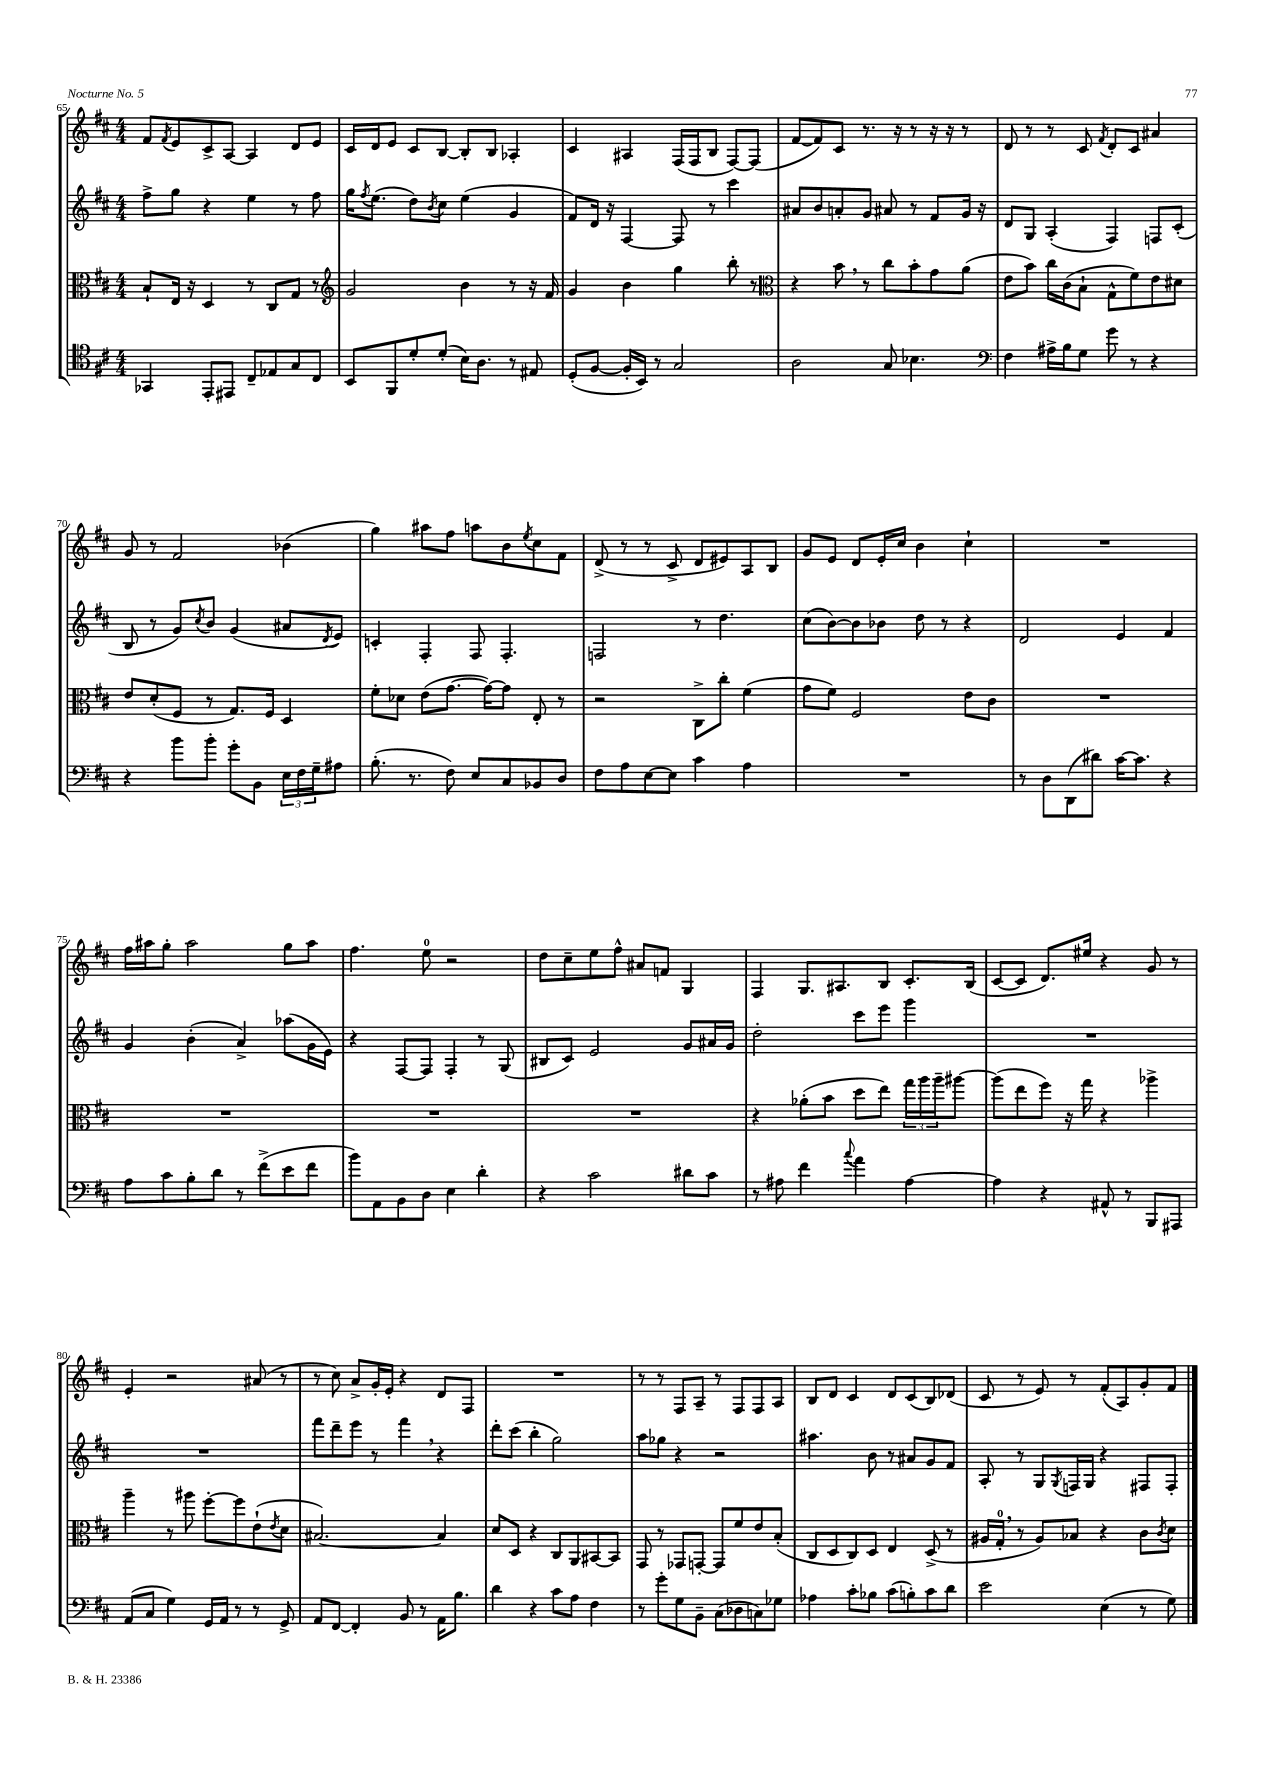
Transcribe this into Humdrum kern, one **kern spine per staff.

**kern	**kern	**kern	**kern
*staff4	*staff3	*staff2	*staff1
*clefC4	*clefC3	*clefG2	*clefG2
*k[f#c#]	*k[f#c#]	*k[f#c#]	*k[f#c#]
*M4/4	*M4/4	*M4/4	*M4/4
4GG-/	8B`/L	8ff#^\L	8f#/L
.	.	.	8qf#/
.	16E/Jk	8gg\J	8e/
.	16r	.	.
8EE'/L	4D/	4r	8c#^/
8EE#/J	.	.	[8A/J
8C#~/L	8r	4ee\	4A/]
8E-/	8C#/L	.	.
8G/	8G/J	8r	8d/L
8C#/J	8r	8ff#\	8e/J
=	=	=	=
*	*clefG2	*	*
8BB/L	2g/	16gg\LK	16c#/LL
.	.	8qff#/	.
.	.	(8.ee\J	16d/J
8FF#/	.	.	8e/J
8d'/	.	8dd\L)	8c#/L
.	.	8qb/	.
(8d'/J	.	8cc#\J	[8B/J
16B\LK)	4b\	(4ee\	8B'/]L
8.A\J	.	.	.
.	.	.	8B/J
8r	8r	4g/	4A-'/
8E#/	16r	.	.
.	16f#/	.	.
=	=	=	=
(8D'/L	4g/	8f#/L)	4c#/
[8F#/J	.	16d/Jk	.
.	.	16r	.
16F#'/]LL	4b\	[4F#/	4A#/
16BB/JJ)	.	.	.
8r	.	.	.
2G/	4gg\	8F#/]	(16F#/LL
.	.	.	16F#/J
.	.	8r	8B/J
.	8bb'\	4ccc#\	[8F#/L)
.	8r	.	(8F#/]J
=	=	=	=
*	*clefC3	*	*
2A\	4r	8a#/L	[8f#/L
.	.	8b/	8f#/])
.	8b\	8a'/	8c#/J
.	8r	8g/J	8.r
8G/	8cc#\L	8a#/	.
.	.	.	16r
4.B-\	8b'\	8r	8r
.	8g\	8f#/L	16r
.	.	.	16r
.	(8a\J	16g/Jk	8r
.	.	16r	.
=	=	=	=
*clefF4	*	*	*
4F#\	8e\L	8d/L	8d/
.	8b\J)	8G/J	8r
16A#^\LL	16cc#\LL	(4A'/	8r
16B\J	(16c#\J	.	.
8G\J	8B`\J	.	8c#/
.	.	.	8qf#/
8g\	8G^^\L	4F#/)	8d'/L
8r	8f#\)	.	8c#/J
4r	8e\	8F/L	4a#/
.	8d#\J	(8c#'/J	.
=	=	=	=
4r	8e/L	8B/	8g/
.	(8d'/	8r	8r
8b\L	8F#/J	8g/L)	2f#/
.	.	8qcc#/	.
8b'\J	8r	8b/J	.
8g'\L	8.G/L)	(4g/	.
8BB\J	.	.	.
.	16F#/Jk	.	.
24E\LL	4D/	8a#/L	(4b-\
24F#\	.	.	.
24G~\J	.	.	.
.	.	8qd/	.
8A#\J	.	8e/J)	.
=	=	=	=
(8.B'\	8f#'\L	4c'/	4gg\)
.	8d-\J	.	.
8.r	.	.	.
.	(8e\L	4F#'/	8aa#\L
8F#\)	[8.g\J	.	8ff#\J
8E/L	.	8F#/	8aa\L
.	16g\_LK)	.	.
8C#/	8g\]J	4.F#'/	8b\
.	.	.	8qee/
8BB-/	8E'/	.	8cc#\
8D/J	8r	.	8f#\J
=	=	=	=
8F#\L	2r	2F/	(8d^/
8A\	.	.	8r
[8E\	.	.	8r
8E\]J	.	.	8c#^/
4c#\	8C#^\L	8r	8d/L
.	8cc#'\J	4.dd\	8e#/)
4A\	(4f#\	.	8A/
.	.	.	8B/J
=	=	=	=
1r	8g\L	(8cc#\L	8g/L
.	8f#\J)	[8b\)	8e/J
.	2F#/	8b\]	8d/L
.	.	8b-\J	16e'/L
.	.	.	16cc#/JJ
.	.	8dd\	4b\
.	.	8r	.
.	8e\L	4r	4cc#`\
.	8c#\J	.	.
=	=	=	=
8r	1r	2d/	1r
8D\L	.	.	.
(8DD\	.	.	.
8d#\J)	.	.	.
[16c#\LK	.	4e/	.
8.c#\]J	.	.	.
4r	.	4f#/	.
=	=	=	=
8A\L	1r	4g/	16ff#\LL
.	.	.	16aa#\J
8c#\	.	.	8gg'\J
8B'\	.	(4b'\	2aa#\
8d\J	.	.	.
8r	.	4a^/)	.
(8f#^\L	.	.	.
8e\	.	(8aa-\L	8gg\L
8f#\J	.	16g\L	8aa#\J
.	.	16e\JJ)	.
=	=	=	=
8b\L)	1r	4r	4.ff#\
8AA\	.	.	.
8BB\	.	[8F#/L	.
8D\J	.	8F#/]J	8ee\
4E\	.	4F#'/	2r
4d'\	.	8r	.
.	.	(8G/	.
=	=	=	=
4r	1r	8B#/L	8dd\L
.	.	8c#/J)	8cc#~\
2c#\	.	2e/	8ee\
.	.	.	8ff#^^\J
.	.	.	8a#/L
.	.	.	8f/J
8d#\L	.	8g/L	4G/
8c#\J	.	16a#/L	.
.	.	16g/JJ	.
=	=	=	=
8r	4r	2dd'\	4F#/
8A#\	.	.	.
4f#\	(8a-'\L	.	8.G/L
.	8b\J	.	.
.	.	.	8.A#/
8qqcc#/	.	.	.
4a\	8dd\L	8ccc#\L	.
.	8ee\J)	8eee\J	8B/J
[4A#\	24gg\LL	4ggg\	8.c#'/L
.	24aa\	.	.
.	24aa~\J	.	.
.	[8aa#\J	.	.
.	.	.	(16B/Jk
=	=	=	=
4A#\]	(8aa#\]L	1r	[8c#/L
.	8ee\	.	8c#/]J
4r	8ff#\J)	.	8.d/L)
.	16r	.	.
.	16gg\	.	16ee#/Jk
8AA#^^/	4r	.	4r
8r	.	.	.
8BBB/L	4aa-^\	.	8g/
8AAA#/J	.	.	8r
=	=	=	=
(8AA/L	4aa~\	1r	4e'/
8C#/J	.	.	.
4G\)	8r	.	2r
.	8aa#\	.	.
16GG/LL	[8ff#'\L	.	.
16AA/JJ	.	.	.
8r	8ff#\]	.	.
8r	(8e`\	.	(8a#/
.	8qe/	.	.
8GG^/	8d\J	.	8r
=	=	=	=
8AA/L	[2.B#/)	8fff#\L	8r
[8FF#/J	.	8ddd~\	8cc#\)
4FF#'/]	.	8eee\J	8a^/L
.	.	8r	16g'/L
.	.	.	16e'/JJ
8BB/	.	4fff#\	4r
8r	.	.	.
16AA\LK	4B#/]	4r	8d/L
8.B\J	.	.	.
.	.	.	8F#/J
=	=	=	=
4d\	8d/L	8ddd'\L	1r
.	8D/J	(8ccc#\J	.
4r	4r	4bb'\	.
8c#\L	8C#/L	2gg\)	.
8A\J	8AA/	.	.
4F#\	[8BB#/	.	.
.	8BB#/]J	.	.
=	=	=	=
8r	8GG/	8aa\L	8r
8g'\L	8r	8gg-\J	8r
8G\	8GG-/L	4r	8F#/L
8BB~\J	[8GG'/J	.	8A~/J
(8C#\L	8GG/]L	2r	8r
8D-\	8f#/	.	8F#/L
8C\)	8e/	.	8F#/
8G-\J	(8B'/J	.	8A/J
=	=	=	=
4A-\	8C#/L	4.aa#\	8B/L
.	8D/	.	8d/J
8c#'\L	8C#/)	.	4c#/
8B-\J	8D/J	8b\	.
(8c#\L	4E/	8r	8d/L
8B'\)	.	8a#/L	(8c#/
8c#\	(8D^/	8g/	8B/)
8d\J	8r	8f#/J	(8d-/J
=	=	=	=
2e\	16A#/LL	8A'/	8c#/
.	16G'/JJ	.	.
.	8r	8r	8r
.	8A#/L)	8G/L	8e/)
.	.	8qG/	.
.	8B-/J	16F/L	8r
.	.	16G/JJ	.
(4E\	4r	4r	(8f#'/L
.	.	.	8A/)
8r	8c#\L	8F#/L	8g'/
.	8qc#/	.	.
8G\)	8d\J	8F#'/J	8f#/J
==	==	==	==
*-	*-	*-	*-
